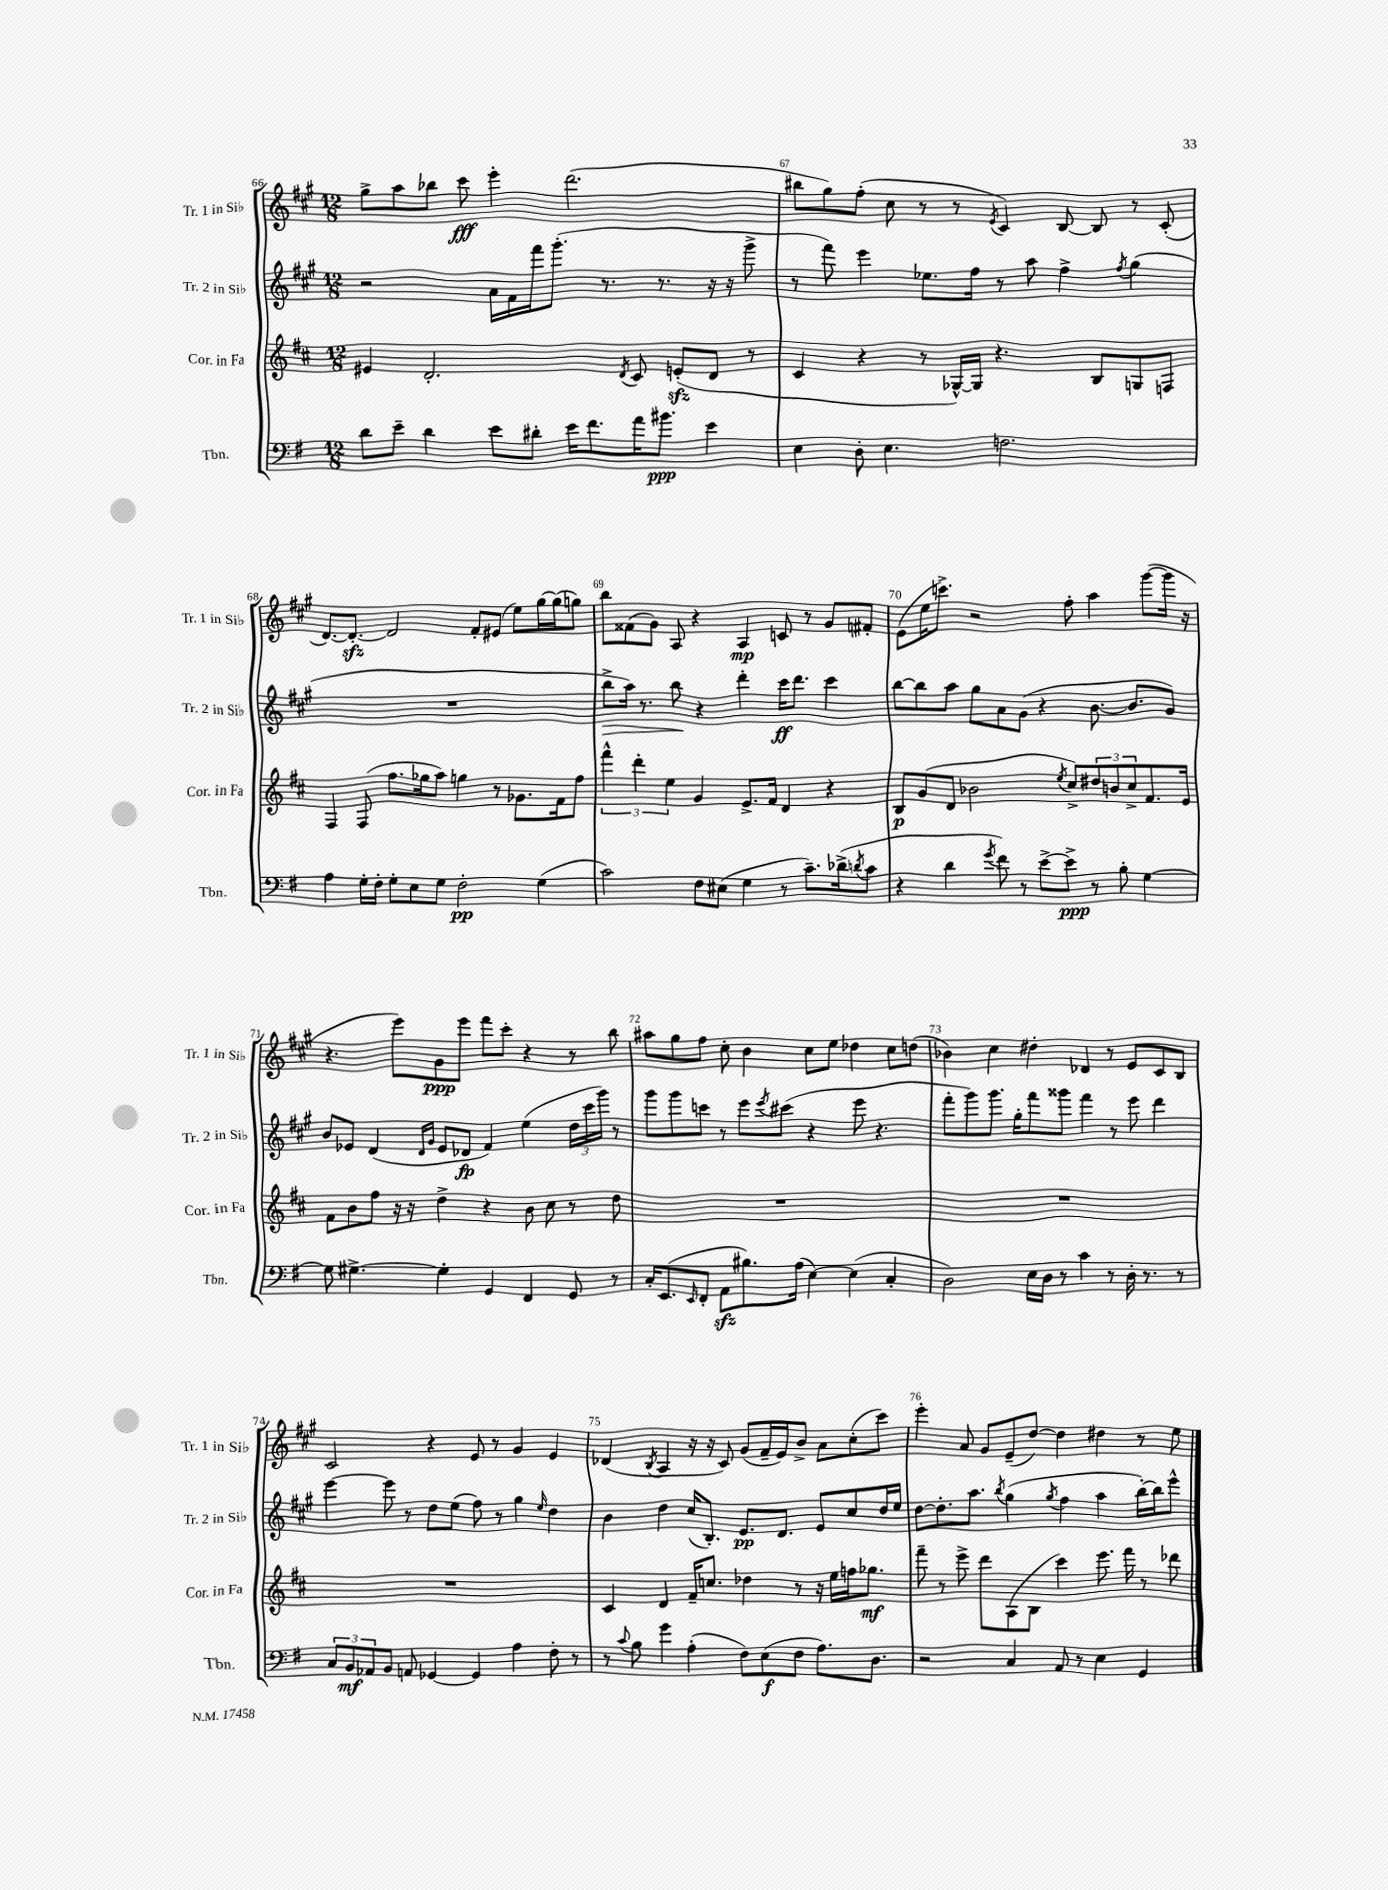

**kern	**kern	**kern	**kern
*staff4	*staff3	*staff2	*staff1
*clefF4	*clefG2	*clefG2	*clefG2
*k[f#]	*k[f#c#]	*k[f#c#g#]	*k[f#c#g#]
*M12/8	*M12/8	*M12/8	*M12/8
8d\L	4e#/	2r	8gg#^\L
8e~\J	.	.	8aa\
4d\	2.d'/	.	8bb-\J
.	.	.	8ccc#\
8e\L	.	16a\LL	4eee'\
.	.	16f#\	.
8d#'\J	.	16fff#\J	.
.	.	(8.ggg#'\J	.
16e\LK	.	.	(2.ddd\
8.f#\	.	.	.
.	.	8.r	.
.	8qd/	.	.
16a\K	8c#/	.	.
8.b#\J	.	8.r	.
.	(8e'/L	.	.
4e\	8d/J	16r	.
.	.	16r	.
.	8r	8ggg#^\	.
=	=	=	=
4E\	4c#/	8r	8bb#\L
.	.	8fff#\)	8gg#\)
8D'\	4r	4eee\	(8ff#'\J
4.E\	.	.	8cc#\
.	8r	8.ee-\L	8r
.	[16G-^^/LL)	.	8r
.	16G-/]JJ	16ff#\Jk	.
.	.	.	8qe/
2.F\	4.r	8r	4c#/)
.	.	8aa\	.
.	.	4ff#^\	[8B/
.	8B/L	.	8B/]
.	.	8qff#/	.
.	8G/	(4gg#\	8r
.	8F/J	.	(8c#'/
=	=	=	=
4A\	4F#/	1.r	[8.d/L)
.	.	.	8.d'/_J
16G'\LL	(8F#/	.	.
16F#'\JJ	.	.	.
8G'\L	8.ff#\L	.	2d/]
8E\	.	.	.
.	16gg-\k	.	.
8G\J	8aa\J)	.	.
2F#'\	4gg\	.	.
.	.	.	8f#'/L
.	8r	.	(8e#/J
.	8.g-\L	.	8ee\L)
(4G\	.	.	[16gg#\L
.	16f#\k	.	(16gg#\]J
.	8ff#\J	.	8gg\J)
=	=	=	=
2c\)	6fff#^^\	8bb^\L	8bb\L
.	.	16aa\Jk)	(8f##\
.	6ddd'\	.	.
.	.	8.r	.
.	.	.	8g#\J)
.	6ee\	.	.
.	.	8bb\	8A/
8F#\L	4g/	4r	4r
(8E#\J	.	.	.
4G\	8.e^/L	4ddd'\	4A/
.	16f#/Jk	.	.
8r	4d/	16ccc#\LK	8c/
.	.	8.ddd\J	.
8.c~\L)	.	.	8r
.	4r	4ccc#\	8g#/L
(16d-^\k	.	.	.
8qd/	.	.	.
8c\J	.	.	8f#'/J
=	=	=	=
4r	8B/L	[8bb\L	(8e\L
.	(8g/	8bb\]	16ee\K
.	.	.	8.ccc^\J)
4d\	8d/J	8aa\J	.
.	2b-\	8gg#\L	2r
8qg/	.	.	.
8f#\)	.	8a\	.
8r	.	(8g#\J	.
[8e^\L	.	4r	.
.	8qee/	.	.
8e^\]J	8cc#^/L)	.	8ff#'\
8r	12dd#/	[8.b\	4aa\
.	12b/	.	.
8B'\	.	.	.
.	12cc#^/	.	.
.	.	8.b/]L	.
[4G\	8.f#/	.	([8ggg#\L
.	.	8g#/J)	16ggg#\]Jk
.	16e/Jk	.	16r
=	=	=	=
8G\]	8f#\L	8b/L	4.r
[4.G#^\	8b\	8e-/J	.
.	8ff#\J	(4d/	.
.	16r	.	8eee\L)
.	16r	.	.
.	.	16qqd/LL	.
.	.	16qqg#/JJ	.
4G#'\]	4dd^\	8e-/L	8g#\
.	.	8d-/J	8eee\J
4GG/	4r	4f#/)	8fff#\L
.	.	.	8ccc#'\J
4FF#/	8b\	(4ee\	4r
.	8cc#\	.	.
8GG/	8r	24dd\LL	8r
.	.	24ccc#\	.
.	.	24ggg#\JJ)	.
8r	8dd\	8r	8bb\
=	=	=	=
16C'/LK	1.r	8ggg#\L	8aa#\L
(8.EE/	.	.	.
.	.	8ggg#\	8gg#\
16qqEE/	.	.	.
8FF#'/J	.	8ccc\J	8ff#\J
8AA\L	.	8r	8cc#'\
8.B#\)	.	8eee\L	4b\
.	.	8qeee/	.
.	.	(8ccc#\J	.
(16A\Jk	.	.	.
[4E\)	.	4r	8cc#\L
.	.	.	8ee\J
(4E\]	.	8eee\	4dd-\
.	.	4.r	.
4C'/	.	.	8cc#\L
.	.	.	(8dd\J
=	=	=	=
2D\)	1.r	8fff#'\L	4b-\)
.	.	8ggg#\)	.
.	.	8.ggg#\J	4cc#\
.	.	16gg#'\LK	.
16E\LL	.	8fff#\	4dd#'\
16D\JJ	.	.	.
8r	.	8ggg##\J	.
4c\	.	4fff#\	4d-/
8r	.	8r	8r
16D'\	.	8eee\	8e/L
8.r	.	.	.
.	.	4ddd\	8c#/
8r	.	.	8B/J
=	=	=	=
12C/L	1.r	[4eee\	2c#/
12BB/	.	.	.
12AA-/	.	.	.
8BB/J	.	8eee\]	.
8AA/	.	8r	.
[4GG-/	.	8dd\L	4r
.	.	(8ee\J	.
4GG-/]	.	8ff#\)	8e/
.	.	8r	8r
4A\	.	4gg#\	4g#/
.	.	16qqee/	.
8F#'\	.	4dd\	4e/
8r	.	.	.
=	=	=	=
8r	4c#/	4b\	(4d-/
8qqc/	.	.	.
8B\	.	.	.
.	.	.	8qB/
4g\	4d/	4dd\	4A/
(4A'\	16f#~/LK	(16cc#/LK	16r
.	8.cc/J	8.B'/J)	16r
.	.	.	8c#/)
8F#\L)	4dd-\	8.e/L	(8g#/L
(8E\	.	.	16f#~/L
.	.	8.d/J	16e/J)
8F#\J	8r	.	8b^/J
8.A\L)	16r	8e/L	8a\L
.	16ee\LL	.	.
.	16ff\J	8cc#/	(8cc#'\
8.D\J	8.gg-\J	.	.
.	.	16dd/L	8ccc#\J)
.	.	16ee/JJ	.
=	=	=	=
2r	8fff#~\	[8dd\L	4eee'\
.	8r	8.dd'\]	.
.	8eee^\	.	8a/
.	.	8.aa\J	.
.	8ddd\L	.	8g#/L
.	.	8qbb/	.
4C/	(8A\	(4gg#\	(8e~/
.	8B\J	.	[8dd/J)
.	.	8qgg#/	.
8AA/	4ccc#\)	4ff#\	4dd\]
8r	.	.	.
4E\	8.eee\	4aa\	4dd#\
.	16fff#\	.	.
4GG/	8r	[16bb'\LL)	8r
.	.	16bb\]J	.
.	8ddd-\	8eee^^\J	8ee\
==	==	==	==
*-	*-	*-	*-
